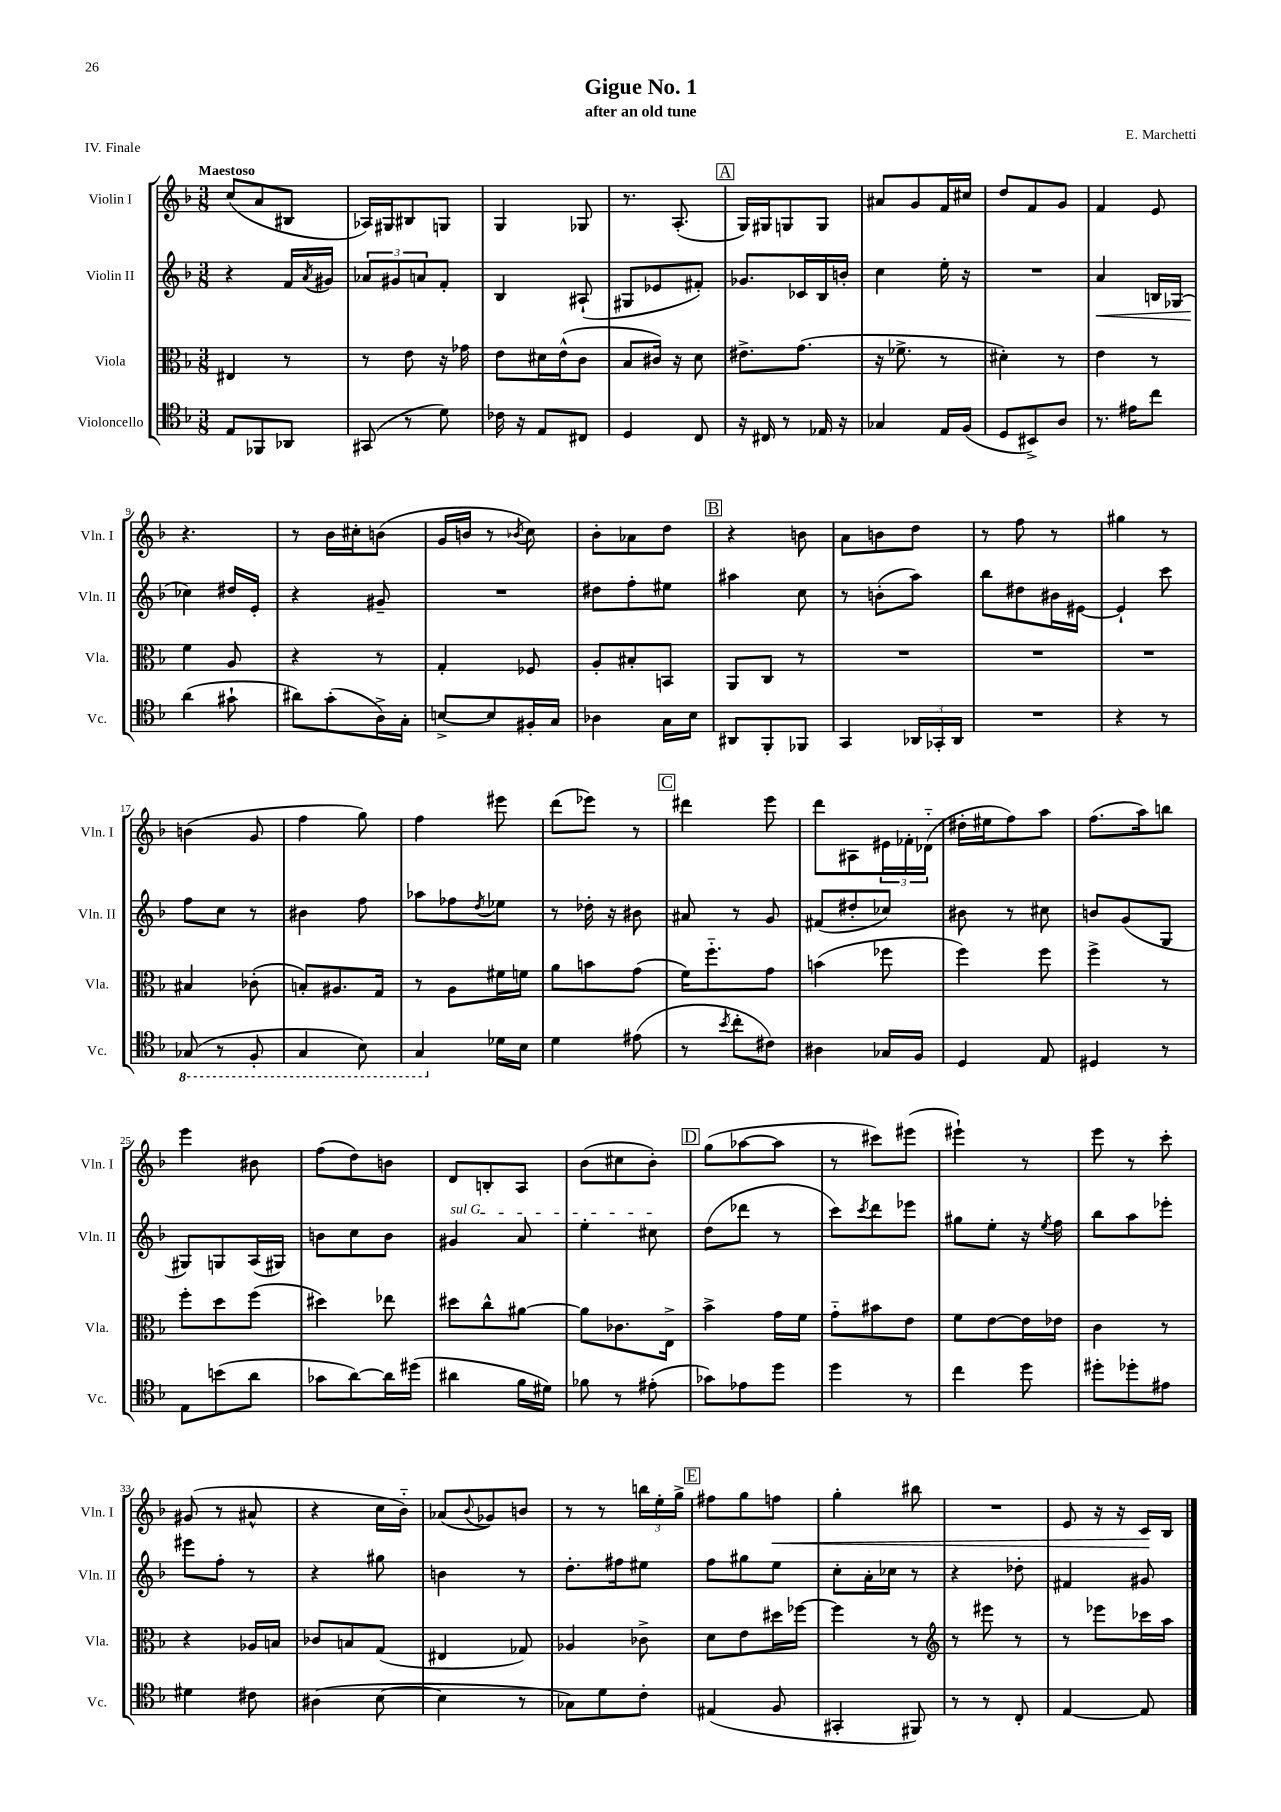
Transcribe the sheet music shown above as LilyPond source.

\header { title = "Gigue No. 1" composer = "E. Marchetti" subtitle = "after an old tune" piece = "IV. Finale" }
<<
\new StaffGroup <<
\new Staff = "s0" \with { instrumentName = "Violin I" shortInstrumentName = "Vln. I" } {
    \clef treble \key f \major \numericTimeSignature \time 3/8 \tempo "Maestoso"
    c''8( a'8 bis8 |
    aes16) gis16 bis8 g8 |
    g4 ges8 |
    r8. a8.-.( |
    \mark \markup { \box "A" } g16) gis16 g8 g8 |
    ais'8 g'8 f'16 cis''16 |
    d''8 f'8 g'8 |
    f'4 e'8 |
    r4. |
    r8 bes'16 cis''16-. b'8( |
    g'16 b'16 r8 \acciaccatura { bes'8 } c''8) |
    bes'8-. aes'8 d''8 |
    \mark \markup { \box "B" } r4 b'8 |
    a'8 b'8 d''8 |
    r8 f''8 r8 |
    gis''4 r8 |
    b'4( g'8 |
    f''4 g''8) |
    f''4 eis'''8 |
    d'''8( ees'''8) r8 |
    \mark \markup { \box "C" } dis'''4 e'''8 |
    d'''8 ais8 \tuplet 3/2 { eis'16 fes'16-. des'16-_( } |
    dis''16-. eis''16 f''8) a''8 |
    f''8.( a''16) b''8 |
    e'''4 bis'8 |
    f''8( d''8) b'8 |
    d'8 b8-. a8 |
    bes'8( cis''8 bes'8-.) |
    \mark \markup { \box "D" } g''8( aes''8~ aes''8 |
    r8 cis'''8) eis'''8( |
    eis'''4-!) r8 |
    e'''8 r8 c'''8-. |
    gis'8( r8 ais'8-^ |
    r4 c''16 bes'16-_) |
    aes'8( \appoggiatura { bes'8 } ges'8) b'8 |
    r8 r8 \tuplet 3/2 { b''16 e''16-. g''16-> } |
    \mark \markup { \box "E" } fis''8 g''8 f''8\< |
    g''4-. bis''8 |
    R4. |
    e'8 r16 r16 c'16\! bes16 \bar "|." |
}
\new Staff = "s1" \with { instrumentName = "Violin II" shortInstrumentName = "Vln. II" } {
    \clef treble \key f \major \numericTimeSignature \time 3/8
    r4 f'16 \acciaccatura { a'8 } gis'16 |
    \tuplet 3/2 { aes'8 gis'8 a'8 } f'8-. |
    bes4 ais8-!( |
    gis8 ees'8 fis'8-.) |
    \mark \markup { \box "A" } ges'8. ces'16 bes16 b'16-. |
    c''4 e''16-. r16 |
    R4. |
    a'4\< b16 ges16( |
    ces''4\!) dis''16 e'16-. |
    r4 gis'8-- |
    R4. |
    dis''8 f''8-. eis''8 |
    \mark \markup { \box "B" } ais''4 c''8 |
    r8 b'8-.( a''8) |
    bes''8 dis''8 bis'16 eis'16~ |
    eis'4-! c'''8 |
    f''8 c''8 r8 |
    bis'4 f''8 |
    aes''8 fes''8 \acciaccatura { d''8 } ees''8 |
    r8 des''16-. r16 bis'8 |
    \mark \markup { \box "C" } ais'8 r8 g'8 |
    fis'8( dis''8-. ces''8) |
    bis'8 r8 cis''8 |
    b'8 g'8( g8 |
    gis8) g8 a16( gis16) |
    b'8 c''8 b'8 |
    \once \override TextSpanner.bound-details.left.text = \markup { \italic "sul G" } gis'4\startTextSpan a'8 |
    e''4-. cis''8\stopTextSpan |
    \mark \markup { \box "D" } d''8( des'''8 r8 |
    c'''8) \acciaccatura { c'''8 } d'''8 ees'''8 |
    gis''8 e''8-. r16 \acciaccatura { e''8 } f''16 |
    bes''8 a''8 ees'''8-. |
    eis'''8 f''8-. r8 |
    r4 gis''8 |
    b'4 r8 |
    d''8.-. fis''16 eis''8 |
    \mark \markup { \box "E" } f''8 gis''8 e''8 |
    c''8-. a'16-. ces''16 r8 |
    r4 des''8-. |
    fis'4 gis'8 \bar "|." |
}
\new Staff = "s2" \with { instrumentName = "Viola" shortInstrumentName = "Vla." } {
    \clef alto \key f \major \numericTimeSignature \time 3/8
    eis4 r8 |
    r8 e'8 r16 ges'16 |
    e'8 dis'16 e'16-^( c'8 |
    bes8 cis'16) r16 d'8 |
    \mark \markup { \box "A" } eis'8.-> g'8.( |
    r16 fes'8.-> r8 |
    dis'4-.) r8 |
    e'4 r8 |
    f'4 a8 |
    r4 r8 |
    g4-. fes8 |
    a8-. bis8-. b,8 |
    \mark \markup { \box "B" } a,8 c8 r8 |
    R4. |
    R4. |
    R4. |
    bis4 ces'8-.( |
    b8-.) ais8. g16 |
    r8 a8 fis'16 f'16 |
    a'8 b'8 g'8( |
    \mark \markup { \box "C" } f'16) f''8.-_ g'8 |
    b'4( fes''8 |
    f''4) f''8 |
    f''4-> r8 |
    f''8-. d''8 f''8( |
    dis''4) ees''8 |
    dis''8 c''8-^ ais'8~ |
    ais'8 ces'8. e16-> |
    \mark \markup { \box "D" } bes'4-> g'16 f'16 |
    g'8-_ bis'8 e'8 |
    f'8 e'8~ e'16 ees'16 |
    c'4 r8 |
    r4 aes16 b16 |
    ces'8 b8 g8( |
    eis4 ges8) |
    aes4 ces'8-> |
    \mark \markup { \box "E" } d'8 e'8 dis''16 fes''16~ |
    fes''4 r8 |
    \clef treble r8 eis'''8 r8 |
    r8 ees'''8 ces'''16 a''16 \bar "|." |
}
\new Staff = "s3" \with { instrumentName = "Violoncello" shortInstrumentName = "Vc." } {
    \clef tenor \key f \major \numericTimeSignature \time 3/8
    e8 fes,8 aes,8 |
    gis,8( r8 d'8) |
    ces'16 r16 e8 cis8 |
    d4 c8 |
    \mark \markup { \box "A" } r16 cis16 r8 ees16 r16 |
    ges4 e16 f16( |
    d8 bis,8->) a8 |
    r8. eis'16 c''8 |
    a'4( gis'8-! |
    ais'8) g'8-.( a16->) g16-. |
    b8~-> b8 fis16-. g16 |
    aes4 g16 bes16 |
    \mark \markup { \box "B" } ais,8 f,8-. fes,8 |
    g,4 \tuplet 3/2 { aes,16 ges,16-. aes,16 } |
    R4. |
    r4 r8 |
    \ottava #-1 ges,8( r8 f,8-. |
    g,4 bes,8) |
    g,4 \ottava #0 des'16 bes16 |
    d'4 eis'8( |
    \mark \markup { \box "C" } r8 \acciaccatura { bes'8 } c''8-. cis'8) |
    ais4 ges16 f16 |
    d4 e8 |
    dis4 r8 |
    e8 b'8( a'8 |
    ges'8 a'8~) a'16 dis''16( |
    ais'4 f'16 dis'16) |
    fes'8 r8 eis'8-.( |
    \mark \markup { \box "D" } ges'8) ees'8 d''8 |
    d''4 r8 |
    c''4 d''8 |
    dis''8-. des''8-. eis'8 |
    dis'4 cis'8 |
    ais4( bes8~ |
    bes4 r8 |
    ges8) d'8 c'8-. |
    \mark \markup { \box "E" } eis4( f8 |
    gis,4-. fis,8) |
    r8 r8 c8-. |
    e4~ e8 \bar "|." |
}
>>
>>
